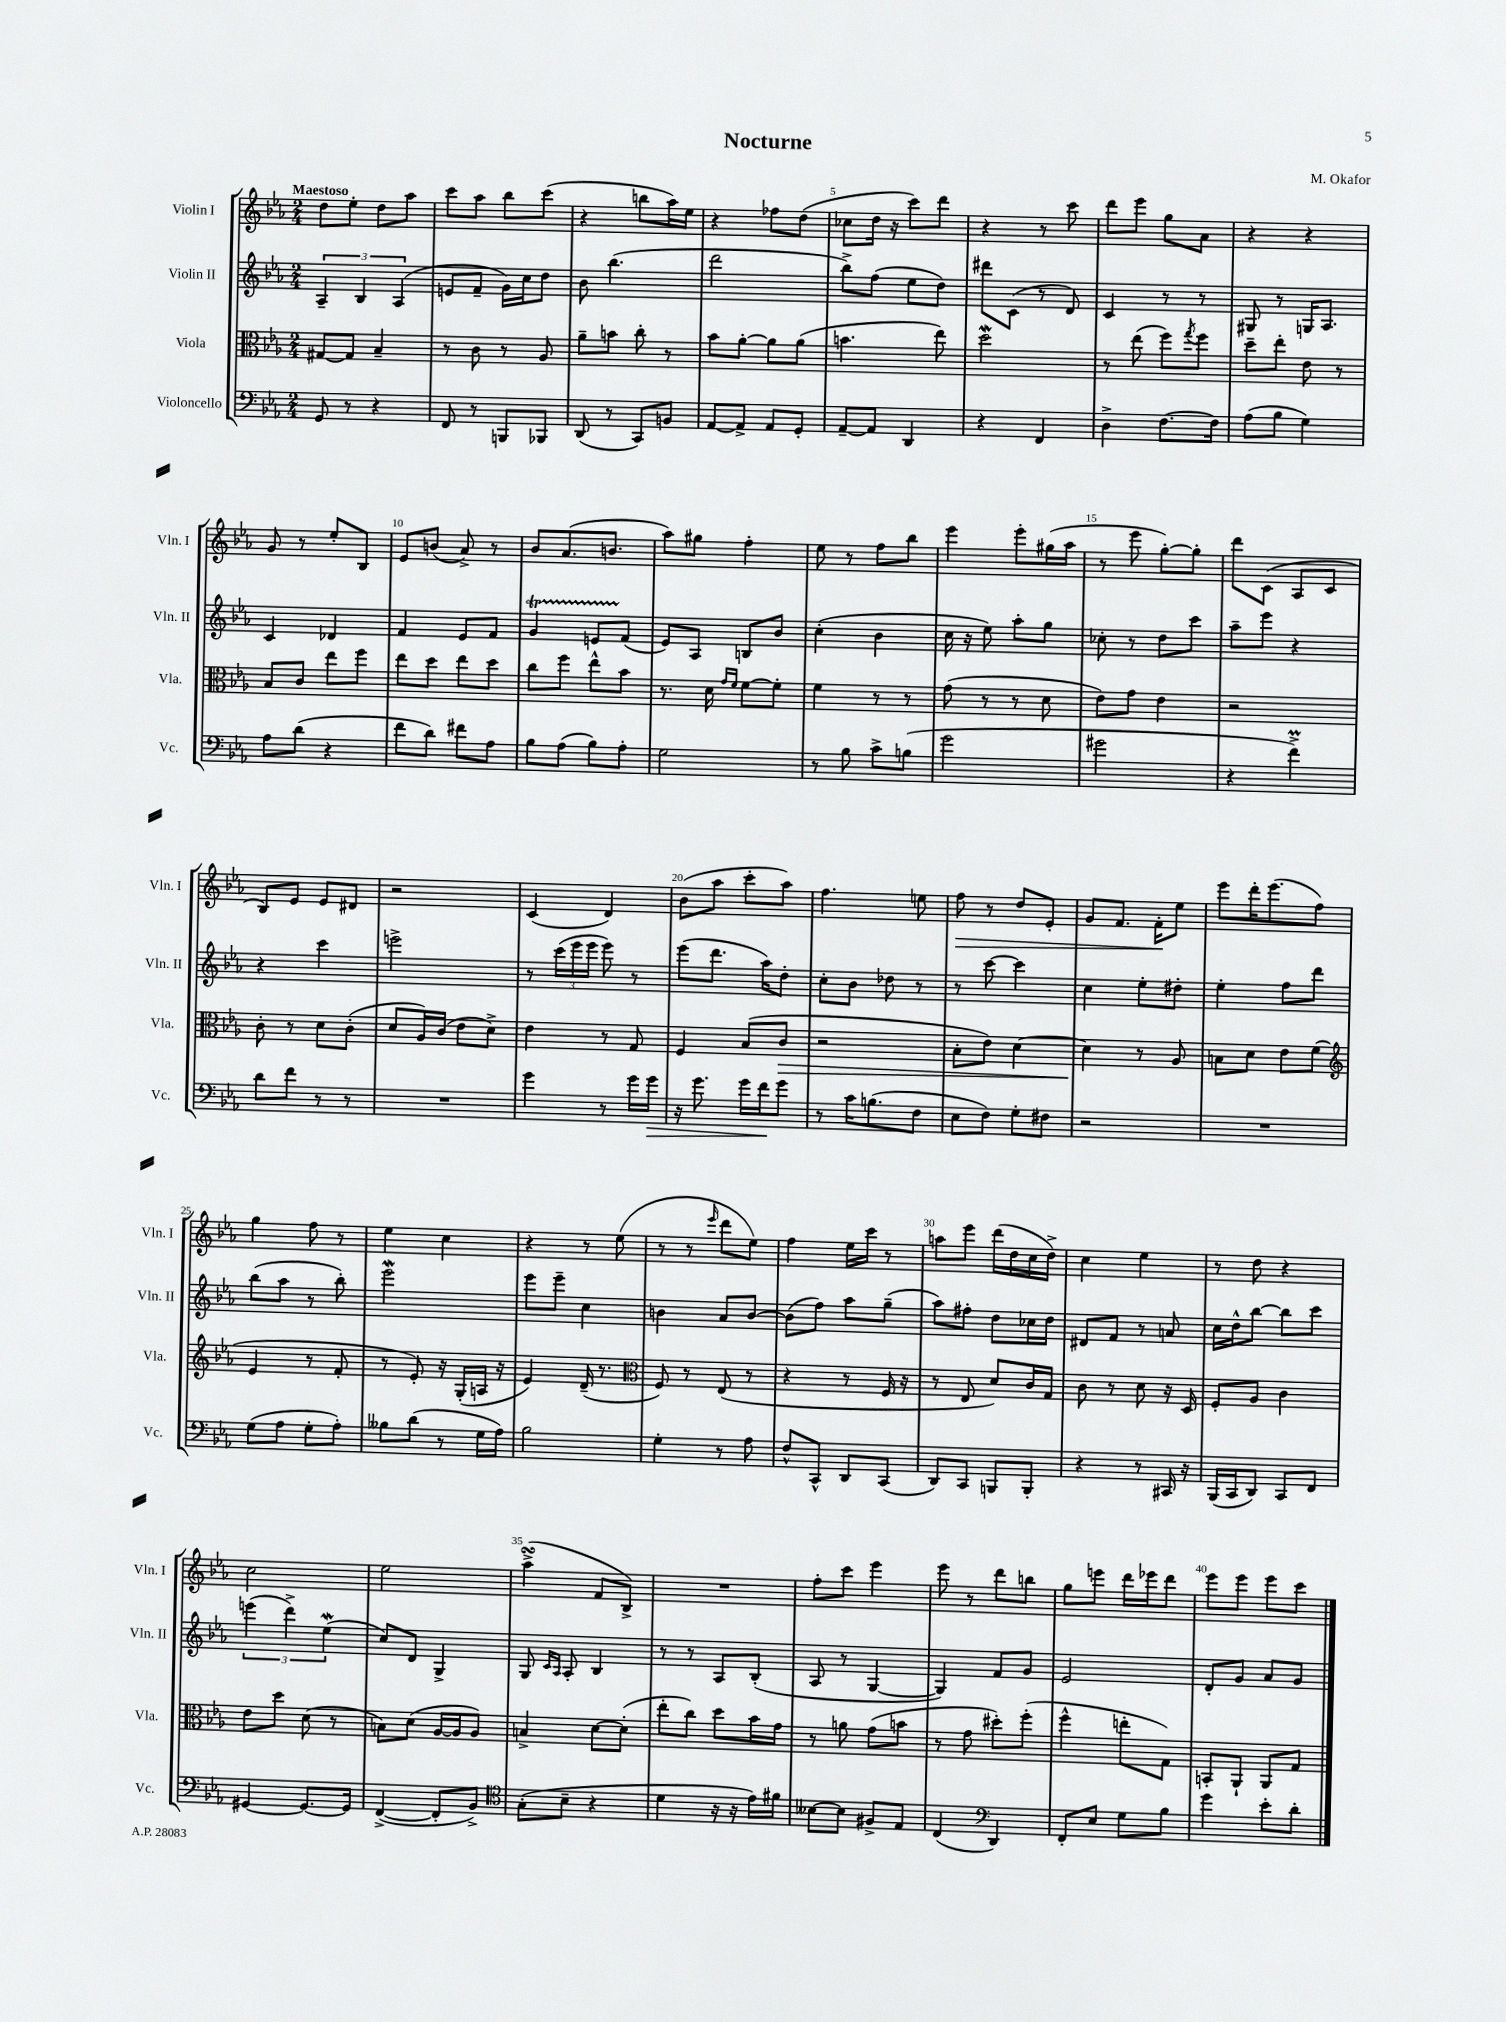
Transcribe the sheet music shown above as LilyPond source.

\header { title = "Nocturne" composer = "M. Okafor" }
<<
\new StaffGroup <<
\new Staff = "s0" \with { instrumentName = "Violin I" shortInstrumentName = "Vln. I" } {
    \clef treble \key ees \major \numericTimeSignature \time 2/4 \tempo "Maestoso"
    d''8 ees''8-. d''8 aes''8 |
    c'''8 aes''8 bes''8 c'''8( |
    r4 b''8 aes''16) ees''16 |
    r4 fes''8 d''8( |
    ces''8 d''16 r16 c'''8) d'''8 |
    r4 r8 c'''8 |
    d'''8 ees'''8 g''8 aes'8 |
    r4 r4 |
    g'8 r8 ees''8-. bes8 |
    ees'8 b'8( aes'8->) r8 |
    bes'8 aes'8.( b'8. |
    aes''8) gis''8 f''4-. |
    ees''8 r8 f''8 bes''8 |
    ees'''4 ees'''8-. gis''16( aes''16 |
    r8 ees'''8 g''8~-.) g''8-. |
    d'''8 c'8( aes8 c'8 |
    bes8) ees'8 ees'8 dis'8 |
    r2 |
    c'4( d'4) |
    bes'8( aes''8 c'''8-. aes''8) |
    f''4. e''8 |
    f''8\> r8 d''8 ees'8-. |
    g'8 f'8. f'16-.\! ees''8 |
    ees'''8 d'''16-. ees'''8.( f''8) |
    g''4 f''8 r8 |
    ees''4 c''4 |
    r4 r8 ees''8( |
    r8 r8 \grace { ees'''16 } d'''8 ees''8) |
    f''4 ees''16 c'''16 r8 |
    a''8 ees'''8 d'''16( d''16 c''16 d''16->) |
    c''4 ees''4 |
    r8 d''8 r4 |
    c''2 |
    ees''2 |
    aes''4->\turn( f'8 bes8->) |
    R2 |
    f''8-. c'''8 ees'''4 |
    ees'''8 r8 d'''8 b''8 |
    g''8 e'''8 d'''16 ees'''16 d'''8 |
    ees'''8 ees'''8 ees'''8 c'''8 \bar "|." |
}
\new Staff = "s1" \with { instrumentName = "Violin II" shortInstrumentName = "Vln. II" } {
    \clef treble \key ees \major \numericTimeSignature \time 2/4
    \tuplet 3/2 { aes4-- bes4 aes4( } |
    e'8 f'8-- g'16) c''16 d''8 |
    bes'8 bes''4.( |
    d'''2 |
    bes''8->) f''8( ees''8 d''8) |
    dis'''8 c'8( r8 d'8) |
    c'4 r8 r8 |
    gis8 r8 g16 aes8. |
    c'4 des'4 |
    f'4 ees'8 f'8 |
    g'4\startTrillSpan e'8 f'8\stopTrillSpan( |
    ees'8) aes8 b8 bes'8 |
    c''4-.( bes'4 |
    c''16 r16 ees''8) aes''8-. g''8 |
    ces''8-. r8 d''8 c'''8 |
    aes''8-- ees'''8 r4 |
    r4 c'''4 |
    e'''2-> |
    r8 \tuplet 3/2 { c'''16( ees'''16 ees'''16 } ees'''8) r8 |
    ees'''8( d'''8. aes''16) d''8-. |
    c''8-. bes'8 des''8 r8 |
    r8 c'''8~ c'''4 |
    c''4 ees''8-. dis''8-. |
    ees''4-. f''8 d'''8 |
    bes''8( aes''8 r8 bes''8-.) |
    ees'''2\mordent |
    ees'''8 ees'''8-- c''4 |
    b'4 aes'8 b'8~ |
    b'8( f''8) aes''8 g''8--( |
    aes''8) fis''8-. d''8 ces''16 d''16 |
    dis'8 f'8 r8 a'8 |
    c''16 d''16-^ bes''8~ bes''8 c'''8 |
    \tuplet 3/2 { e'''4( d'''4->) ees''4\mordent( } |
    c''8) d'8 g4-> |
    g8 \grace { c'16 aes16 } aes8-. bes4 |
    r8 r8 aes8 bes8-.( |
    aes8 r8 g4~ |
    g4) f'8 g'8 |
    ees'2 |
    d'8-. g'8 aes'8 g'8 \bar "|." |
}
\new Staff = "s2" \with { instrumentName = "Viola" shortInstrumentName = "Vla." } {
    \clef alto \key ees \major \numericTimeSignature \time 2/4
    gis8~ gis8 bes4-- |
    r8 c'8 r8 aes8 |
    aes'8-- b'8 c''8-. r8 |
    bes'8 aes'8~-. aes'8 aes'8( |
    b'4. ees''8) |
    d''2\mordent |
    r8 ees''8( f''8) \acciaccatura { g''8 } f''8 |
    d''8-- ees''8-. ees'8 r8 |
    bes8 c'8 ees''8 f''8 |
    ees''8 d''8 ees''8 d''8 |
    c''8 f''8 ees''8-^ bes'8 |
    r8. d'16 \grace { g'16 f'16 } f'8~ f'8-. |
    f'4 r8 r8 |
    g'8( r8 r8 d'8 |
    ees'8) g'8 ees'4 |
    r2 |
    c'8-. r8 d'8 c'8-.( |
    d'8 aes16) c'16( ees'8 d'8->) |
    ees'4 r8 g8 |
    f4 bes8( c'8\> |
    r2 |
    bes8-. ees'8) d'4~ |
    d'4\! r8 aes8 |
    b8 d'8 ees'8 f'8( |
    \clef treble ees'4 r8 f'8-. |
    r8 ees'8-.) r16 g16-.( a16 r16 |
    ees'4) d'16--( r8. |
    \clef alto f8) r8 ees8( r8 |
    r4 r8 f16 r16 |
    r8 ees8 d'8) c'16 g16 |
    c'8 r8 d'8 r16 d16 |
    f8-. aes8 c'4 |
    ees'8 d''8 d'8( r8 |
    b8) d'8( aes16~ aes16 aes8) |
    b4-> d'8~ d'8-.( |
    ees''8-. c''8) d''8 bes'16 g'16 |
    r8 a'8 g'8( b'8 |
    r8 g'8 dis''8-.) f''8-.( |
    f''4-^ e''8-. g8) |
    b,8-. aes,8-! aes,8 g8 \bar "|." |
}
\new Staff = "s3" \with { instrumentName = "Violoncello" shortInstrumentName = "Vc." } {
    \clef bass \key ees \major \numericTimeSignature \time 2/4
    g,8 r8 r4 |
    f,8 r8 b,,8 bes,,8 |
    d,8( r8 c,8) b,8 |
    aes,8~ aes,8-> aes,8 g,8-. |
    aes,8~-- aes,8 d,4 |
    r4 f,4 |
    d4-> f8.~ f16 |
    aes8( bes8 g4) |
    aes8 d'8( r4 |
    f'8 d'8) fis'8 aes8 |
    bes8 aes8( bes8) aes8-. |
    g2 |
    r8 bes8 c'8-> b8( |
    g'2 |
    gis'2 |
    r4 f'4->\prall) |
    d'8 f'8 r8 r8 |
    R2 |
    g'4 r8 g'16 g'16\> |
    r16 g'8. g'16 f'16\! g'8 |
    r8 c'16 b8.( f8 |
    ees8 f8) g8-. fis8 |
    r2 |
    R2 |
    g8( aes8 g8-. aes8-.) |
    beses8 d'8( r8 g16 aes16) |
    bes2 |
    g4-. r8 aes8 |
    f8-^ c,8-^ d,8 c,8( |
    d,8) c,8 b,,8 b,,8-. |
    r4 r8 cis,16 r16 |
    bes,,16( c,16 d,8) c,8 f,8 |
    gis,4~ gis,8.~ gis,16 |
    f,4~->( f,8-. bes,8->) |
    \clef tenor g8-.( bes8-- r4 |
    d'4 r16 r16 ees'16) fis'16 |
    beses8~ beses8 fis8-> ees8 |
    c4( \clef bass d,4) |
    f,8-. ees8 g8 bes8 |
    g'4 ees'8-. d'8-. \bar "|." |
}
>>
>>
\layout { \context { \Score \override BarNumber.break-visibility = ##(#f #t #t) barNumberVisibility = #(every-nth-bar-number-visible 5) } }
